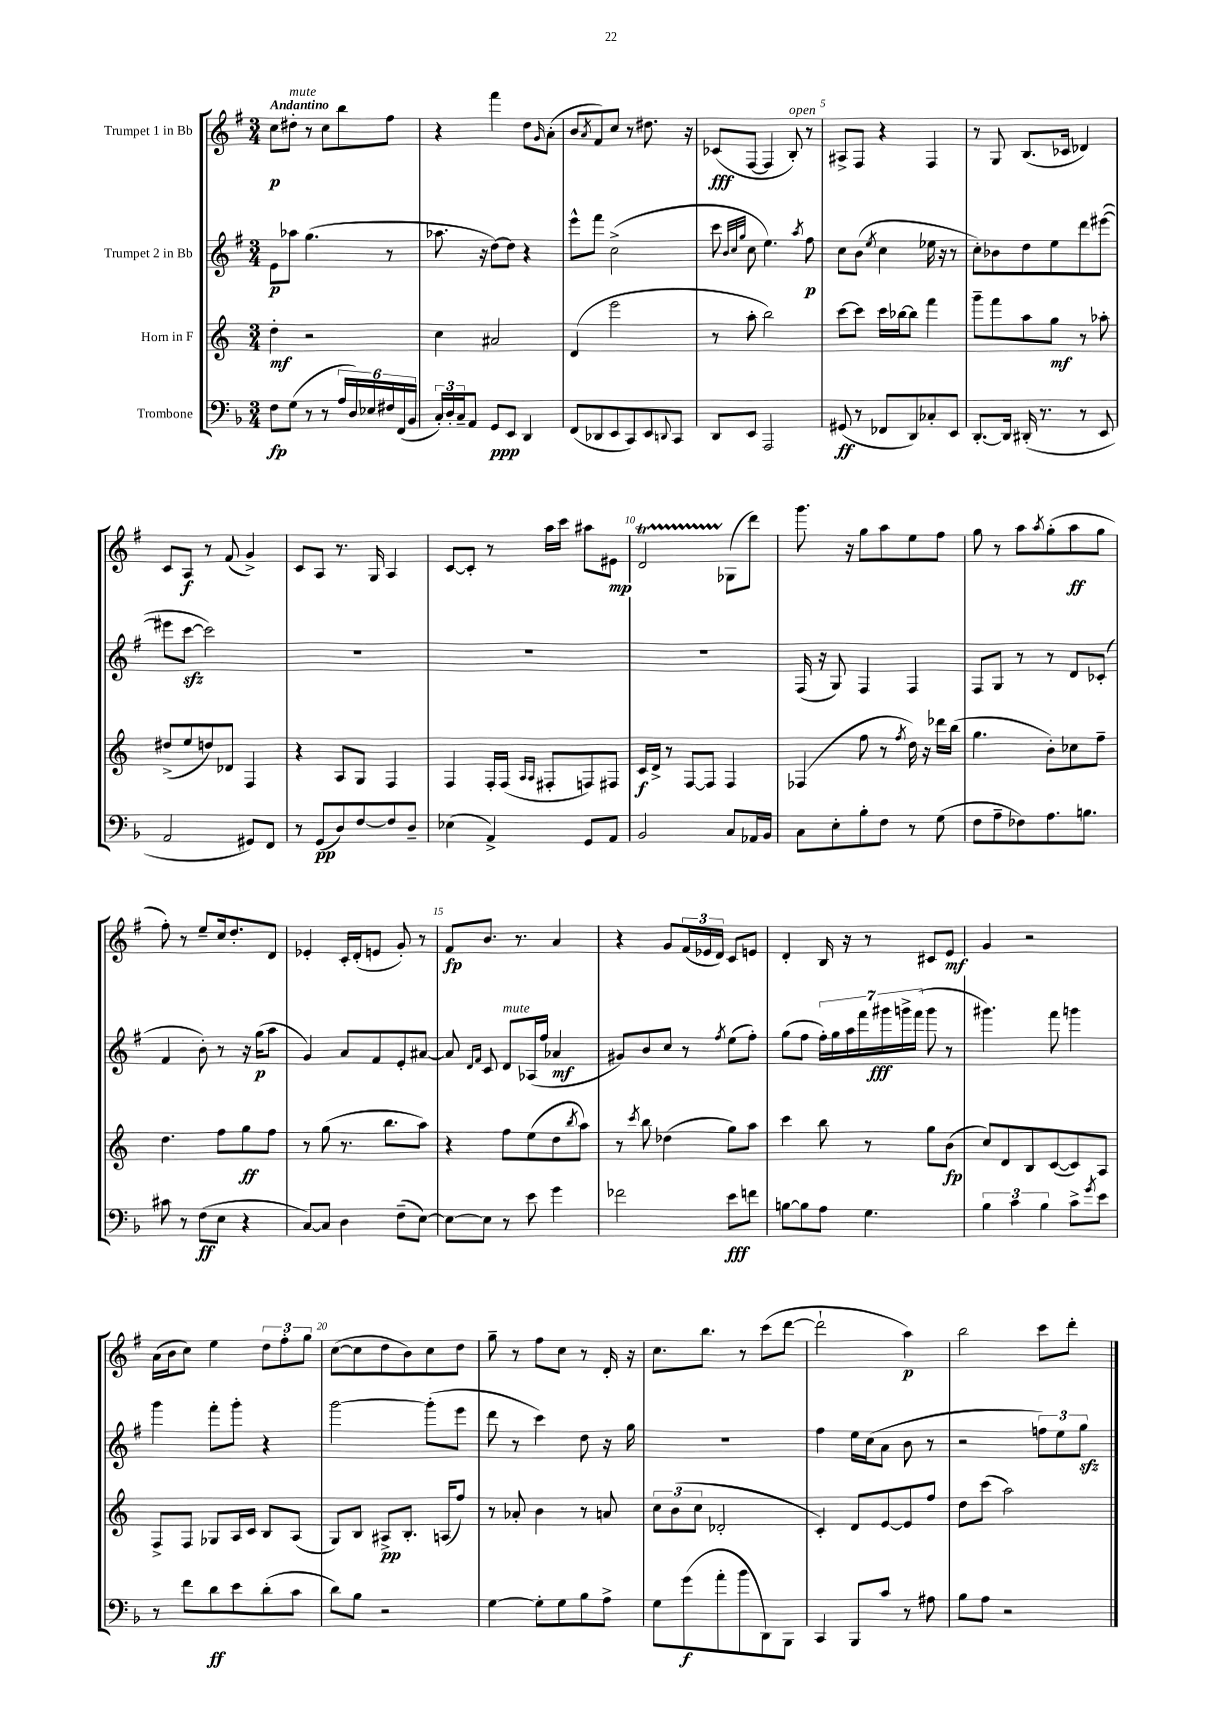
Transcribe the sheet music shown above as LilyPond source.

<<
\new StaffGroup <<
\new Staff = "s0" \with { instrumentName = "Trumpet 1 in Bb" } {
    \clef treble \key g \major \numericTimeSignature \time 3/4 \tempo "Andantino"
    c''8\p dis''8-.^\markup { \italic "mute" } r8 c''8 b''8 fis''8 |
    r4 fis'''4 d''8 \grace { g'16 } a'8-.( |
    b'8 \acciaccatura { a'8 } fis'8) c''8 r8 dis''8. r16 |
    ces'8\fff( fis8~ fis4 b8-.^\markup { \italic "open" }) r8 |
    ais8-> fis8 r4 fis4 |
    r8 g8 b8.( ces'16 des'4) |
    c'8 a8\f r8 fis'8( g'4->) |
    c'8 a8 r8. g16 a4 |
    c'8~ c'8-. r8 a''16 c'''16 ais''8 eis'8\mp |
    d'2\startTrillSpan ges8\stopTrillSpan( d'''8) |
    g'''8. r16 g''8 a''8 e''8 fis''8 |
    g''8 r8 a''8 \acciaccatura { a''8 } g''8-.( a''8\ff g''8 |
    fis''8-.) r8 e''8-- c''16 d''8.-. d'8 |
    ees'4-. c'16-. d'16-.( e'8 g'8-.) r8 |
    fis'8\fp b'8. r8. a'4 |
    r4 g'8 \tuplet 3/2 { fis'16( ees'16 d'16) } c'8 e'8 |
    d'4-. b16 r16 r8 cis'8 e'8\mf |
    g'4 r2 |
    a'16( b'16 c''8) e''4 \tuplet 3/2 { d''8 fis''8-. g''8 } |
    c''8~( c''8 d''8 b'8) c''8 d''8 |
    g''8-- r8 fis''8 c''8 r8 d'16-. r16 |
    c''8. b''8. r8 c'''8( d'''8~ |
    d'''2-! a''4\p) |
    b''2 c'''8 d'''8-. \bar "|." |
}
\new Staff = "s1" \with { instrumentName = "Trumpet 2 in Bb" } {
    \clef treble \key g \major \numericTimeSignature \time 3/4
    e'8\p aes''8 g''4.( r8 |
    aes''8. r16 d''8~) d''8 r4 |
    e'''8-^ fis'''8 c''2->( |
    c'''8 \grace { b'32 c''32 g''32 } c''8 e''4.) \acciaccatura { a''8 } fis''8\p |
    c''8 b'8( \acciaccatura { e''8 } c''4 ees''16 r16 r8 |
    c''8-.) bes'8 d''8 e''8 d'''8 eis'''8~( |
    eis'''8 c'''8~\sfz c'''2) |
    R2. |
    R2. |
    R2. |
    fis16( r16 g8) fis4 fis4 |
    fis8 g8 r8 r8 d'8 ces'8-.( |
    fis'4 b'8-.) r8 r16 g''16\p( a''8 |
    g'4) a'8 fis'8 e'8-. ais'8~ |
    ais'8 \grace { d'16 fis'16 } c'8 d'8^\markup { \italic "mute" } aes16( fis''16 aes'4\mf |
    gis'8) b'8 c''8 r8 \acciaccatura { fis''8 } e''8( fis''8-.) |
    g''8( fis''8 \tuplet 7/4 { fis''16-.) g''16 a''16 fis'''16 gis'''16\fff g'''16-> fis'''16( } g'''8 r8 |
    gis'''4.) fis'''8 g'''4 |
    g'''4 fis'''8-. g'''8-. r4 |
    g'''2~ g'''8-.( e'''8 |
    d'''8 r8 c'''4) d''8 r16 g''16 |
    R2. |
    fis''4 e''16 c''16( a'8 b'8 r8 |
    r2 \tuplet 3/2 { f''8) e''8 g''8\sfz } \bar "|." |
}
\new Staff = "s2" \with { instrumentName = "Horn in F" } {
    \clef treble \key c \major \numericTimeSignature \time 3/4
    d''4-.\mf r2 |
    c''4 ais'2 |
    d'4( e'''2 |
    r8 a''8-. b''2) |
    c'''8~ c'''8 c'''16 bes''16~ bes''8 f'''4 |
    g'''8-- f'''8 a''8 g''8\mf r8 aes''8-. |
    dis''8->( e''8 d''8) des'8 f4 |
    r4 a8 g8 f4 |
    f4 f16-. f16( \grace { a16 a16 } fis8-. f8) fis8 |
    c'16\f d'16-> r8 f8~ f8 f4 |
    fes4( f''8 r8 \acciaccatura { f''8 } d''16) r16 des'''16 b''16( |
    g''4. b'8-.) ces''8 f''8-- |
    d''4. f''8 g''8\ff f''8 |
    r8 g''8( r8. b''8. a''8) |
    r4 f''8 e''8( d''8 \acciaccatura { b''8 } a''8) |
    r8 \acciaccatura { c'''8 } b''8 des''4( g''8) a''8 |
    c'''4 b''8 r8 g''8 b'8\fp( |
    c''8) d'8 b8 c'8~( c'8) a8 |
    f8-> f8 ges8 a16 c'16 b8 a8( |
    g8) b8 ais8->\pp b8.-. a16( f''8) |
    r8 aes'8-. b'4 r8 a'8 |
    \tuplet 3/2 { c''8 b'8( c''8 } des'2-. |
    c'4-.) d'8 e'8~ e'8 f''8 |
    d''8 c'''8( a''2) \bar "|." |
}
\new Staff = "s3" \with { instrumentName = "Trombone" } {
    \clef bass \key f \major \numericTimeSignature \time 3/4
    f8\fp g8( r8 r8 \tuplet 6/4 { a16 d16) ees16 fis16 f,16( bes,16 } |
    \tuplet 3/2 { c16-.) d16-. c16-- } a,8 g,8\ppp e,8 d,4 |
    f,8( des,8 e,8 c,8) e,8 \appoggiatura { d,8 } c,8 |
    d,8 e,8 a,,2 |
    gis,8\ff( r8 fes,8 d,8) ces8-. e,8 |
    d,8.~-. d,16 dis,16-.( r8. r8 e,8 |
    a,2 gis,8) f,8 |
    r8 g,8\pp( d8) f8~ f8 d8-- |
    ees4( a,4->) g,8 a,8 |
    bes,2 c8 aes,16 bes,16 |
    c8 e8-. bes8-. f8 r8 g8( |
    f8 a8-- fes8) a8. b8. |
    cis'8 r8 f8\ff( e8 r4 |
    c8~) c8 d4 f8--( e8~) |
    e8~ e8 r8 e'8 g'4 |
    fes'2 e'8\fff f'8 |
    b8~ b8 a8 g4. |
    \tuplet 3/2 { bes4 c'4 bes4 } c'8-> \acciaccatura { g'8 } e'8 |
    r8 f'8 d'8\ff e'8 d'8-.( c'8 |
    d'8) bes8 r2 |
    g4~ g8-. g8 bes8 a8-> |
    g8 g'8\f( a'8-. bes'8 d,8) bes,,8 |
    c,4 bes,,8 c'8 r8 ais8 |
    bes8 a8 r2 \bar "|." |
}
>>
>>
\layout { \context { \Score \override BarNumber.break-visibility = ##(#f #t #t) barNumberVisibility = #(every-nth-bar-number-visible 5) } }
